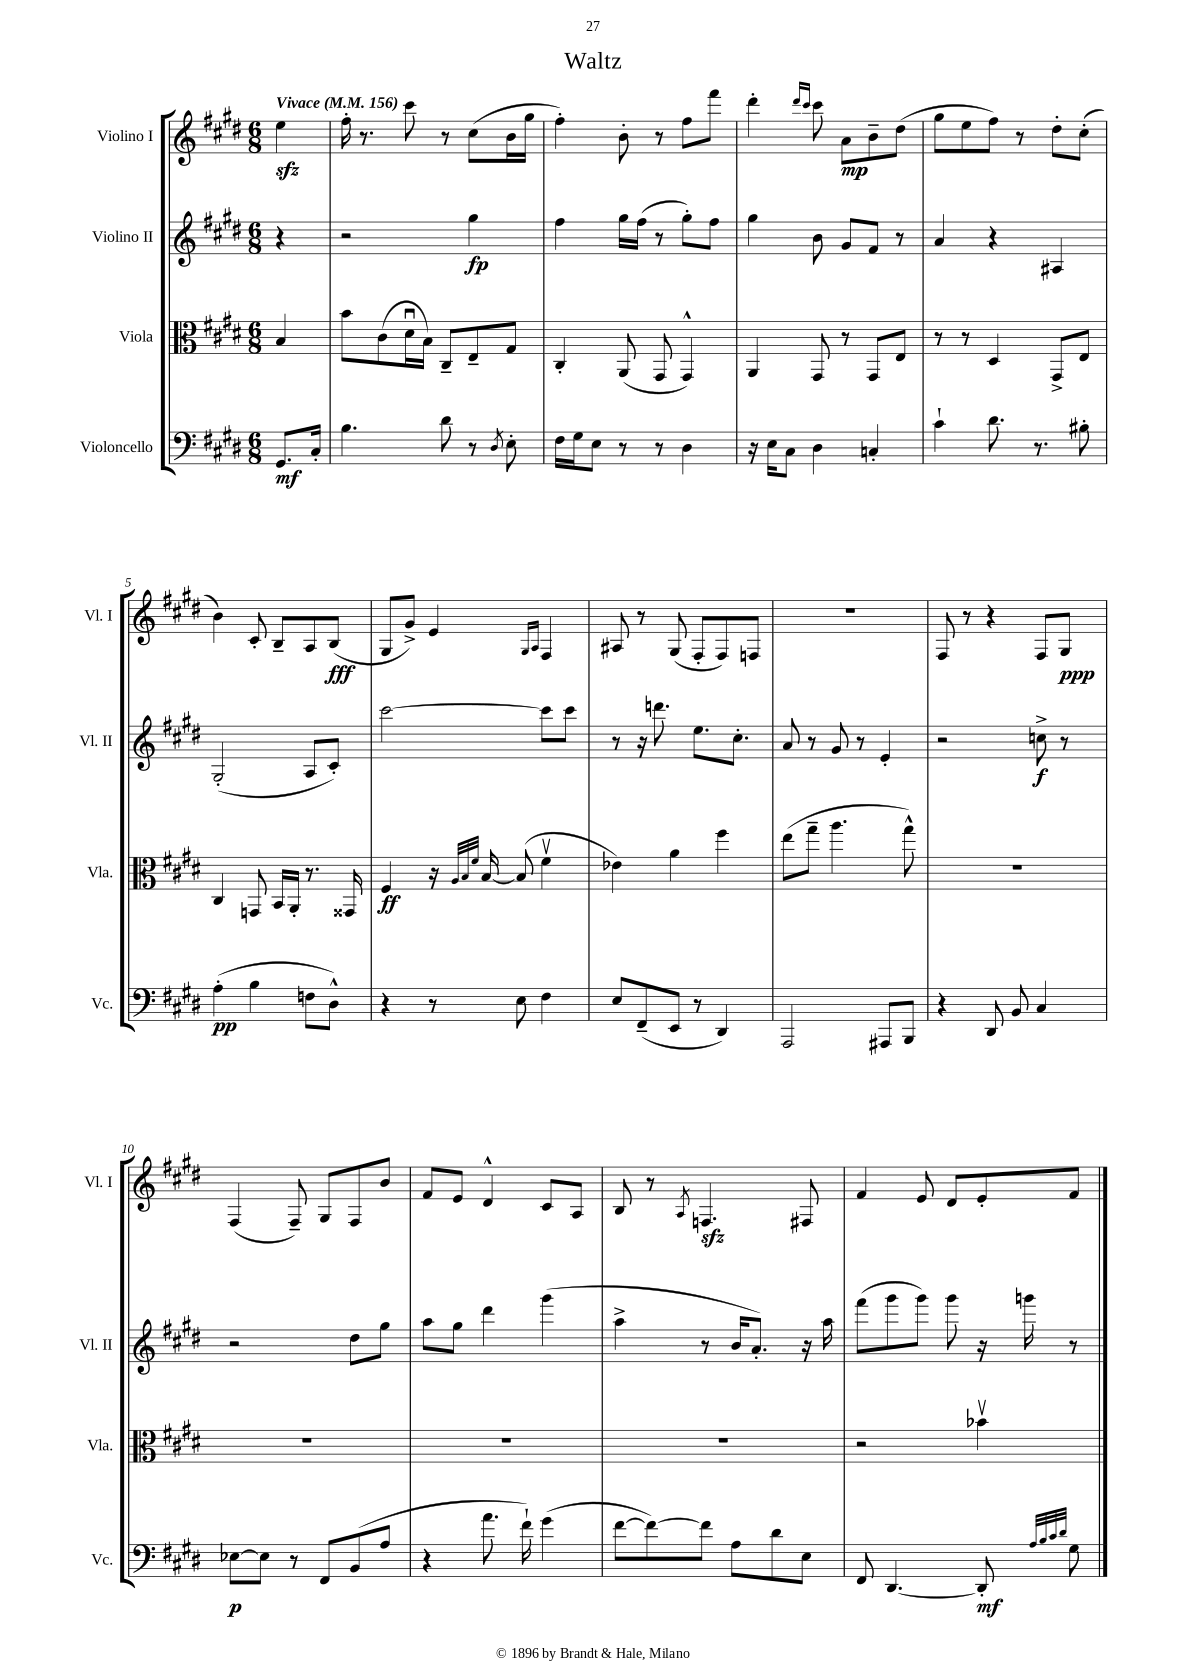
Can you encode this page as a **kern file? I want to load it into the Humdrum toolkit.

**kern	**kern	**kern	**kern
*staff4	*staff3	*staff2	*staff1
*clefF4	*clefC3	*clefG2	*clefG2
*k[f#c#g#d#]	*k[f#c#g#d#]	*k[f#c#g#d#]	*k[f#c#g#d#]
*M6/8	*M6/8	*M6/8	*M6/8
*MM156	*MM156	*MM156	*MM156
8.GG#	4B	4r	4ee
16C#'	.	.	.
=	=	=	=
4.B	8b	2r	16ff#'
.	.	.	8.r
.	(8c#	.	.
.	16d#u	.	8ccc#
.	16B)	.	.
8d#	8C#~	.	8r
8r	8E~	4gg#	(8cc#
8qD#	.	.	.
8E'	8G#	.	16b
.	.	.	16gg#
=	=	=	=
16F#	4C#'	4ff#	4ff#')
16G#	.	.	.
8E	.	.	.
8r	(8AA	16gg#	8b'
.	.	(16ff#	.
8r	8GG#	8r	8r
4D#	4GG#^^)	8gg#')	8ff#
.	.	8ff#	8fff#
=	=	=	=
16r	4AA	4gg#	4ddd#'
16E	.	.	.
8C#	.	.	.
.	.	.	16qqddd#
.	.	.	16qqccc#
4D#	8GG#	8b	8ccc#
.	8r	8g#	8a
4C'	8GG#	8f#	8b~
.	8E	8r	(8dd#
=	=	=	=
4c#`	8r	4a	8gg#
.	8r	.	8ee
8.d#	4D#	4r	8ff#)
.	.	.	8r
8.r	.	.	.
.	8GG#^	4A#	8dd#'
8B#'	8E	.	(8cc#'
=	=	=	=
(4A'	4C#	(2G#'	4b)
4B	8GG	.	8c#'
.	16BB	.	8B~
.	16AA'	.	.
8F	8.r	8A	8A
8D#^^)	.	8c#')	(8B
.	16GG##	.	.
=	=	=	=
4r	4F#	[2ccc#	8G#
.	.	.	8g#^)
8r	16r	.	4e
.	32qqA	.	.
.	32qqB	.	.
.	32qqf#	.	.
.	[16B	.	.
8E	(8B]	.	.
.	.	.	16qqG#
.	.	.	16qqA
4F#	4f#v	8ccc#]	4F#
.	.	8ccc#	.
=	=	=	=
8E	4e-)	8r	8A#
(8FF#~	.	16r	8r
.	.	8.ddd	.
8EE	4a	.	(8G#
8r	.	8.ee	8F#'
4DD#)	4ff#	.	8F#)
.	.	8.cc#'	.
.	.	.	8F
=	=	=	=
2AAA	(8ee	8a	2.r
.	8gg#~	8r	.
.	4.aa	8g#	.
.	.	8r	.
8AAA#	.	4e'	.
8BBB	8gg#^^)	.	.
=	=	=	=
4r	2.r	2r	8F#
.	.	.	8r
8DD#	.	.	4r
8BB	.	.	.
4C#	.	8cc^	8F#
.	.	8r	8G#
=	=	=	=
[8E-	2.r	2r	(4F#
8E-]	.	.	.
8r	.	.	8F#~)
8FF#	.	.	8G#
(8BB	.	8dd#	8F#
8A	.	8gg#	8b
=	=	=	=
4r	2.r	8aa	8f#
.	.	8gg#	8e
8.a	.	4ddd#	4d#^^
16f#`)	.	.	.
(4g#	.	(4ggg#	8c#
.	.	.	8A
=	=	=	=
[8f#	2.r	4aa^	8B
8f#_)	.	.	8r
.	.	.	8qA
8f#]	.	8r	4.F
8A	.	16b	.
.	.	8.a')	.
8d#	.	.	.
8E	.	16r	8F#
.	.	16aa	.
=	=	=	=
8FF#	2r	(8fff#	4f#
[4.DD#	.	8ggg#	.
.	.	8ggg#)	8e
.	.	8ggg#	8d#
8DD#']	4b-v	16r	8e'
.	.	16ggg	.
32qqA	.	.	.
32qqB	.	.	.
32qqc#	.	.	.
32qqd#	.	.	.
8G#	.	8r	8f#
==	==	==	==
*-	*-	*-	*-
